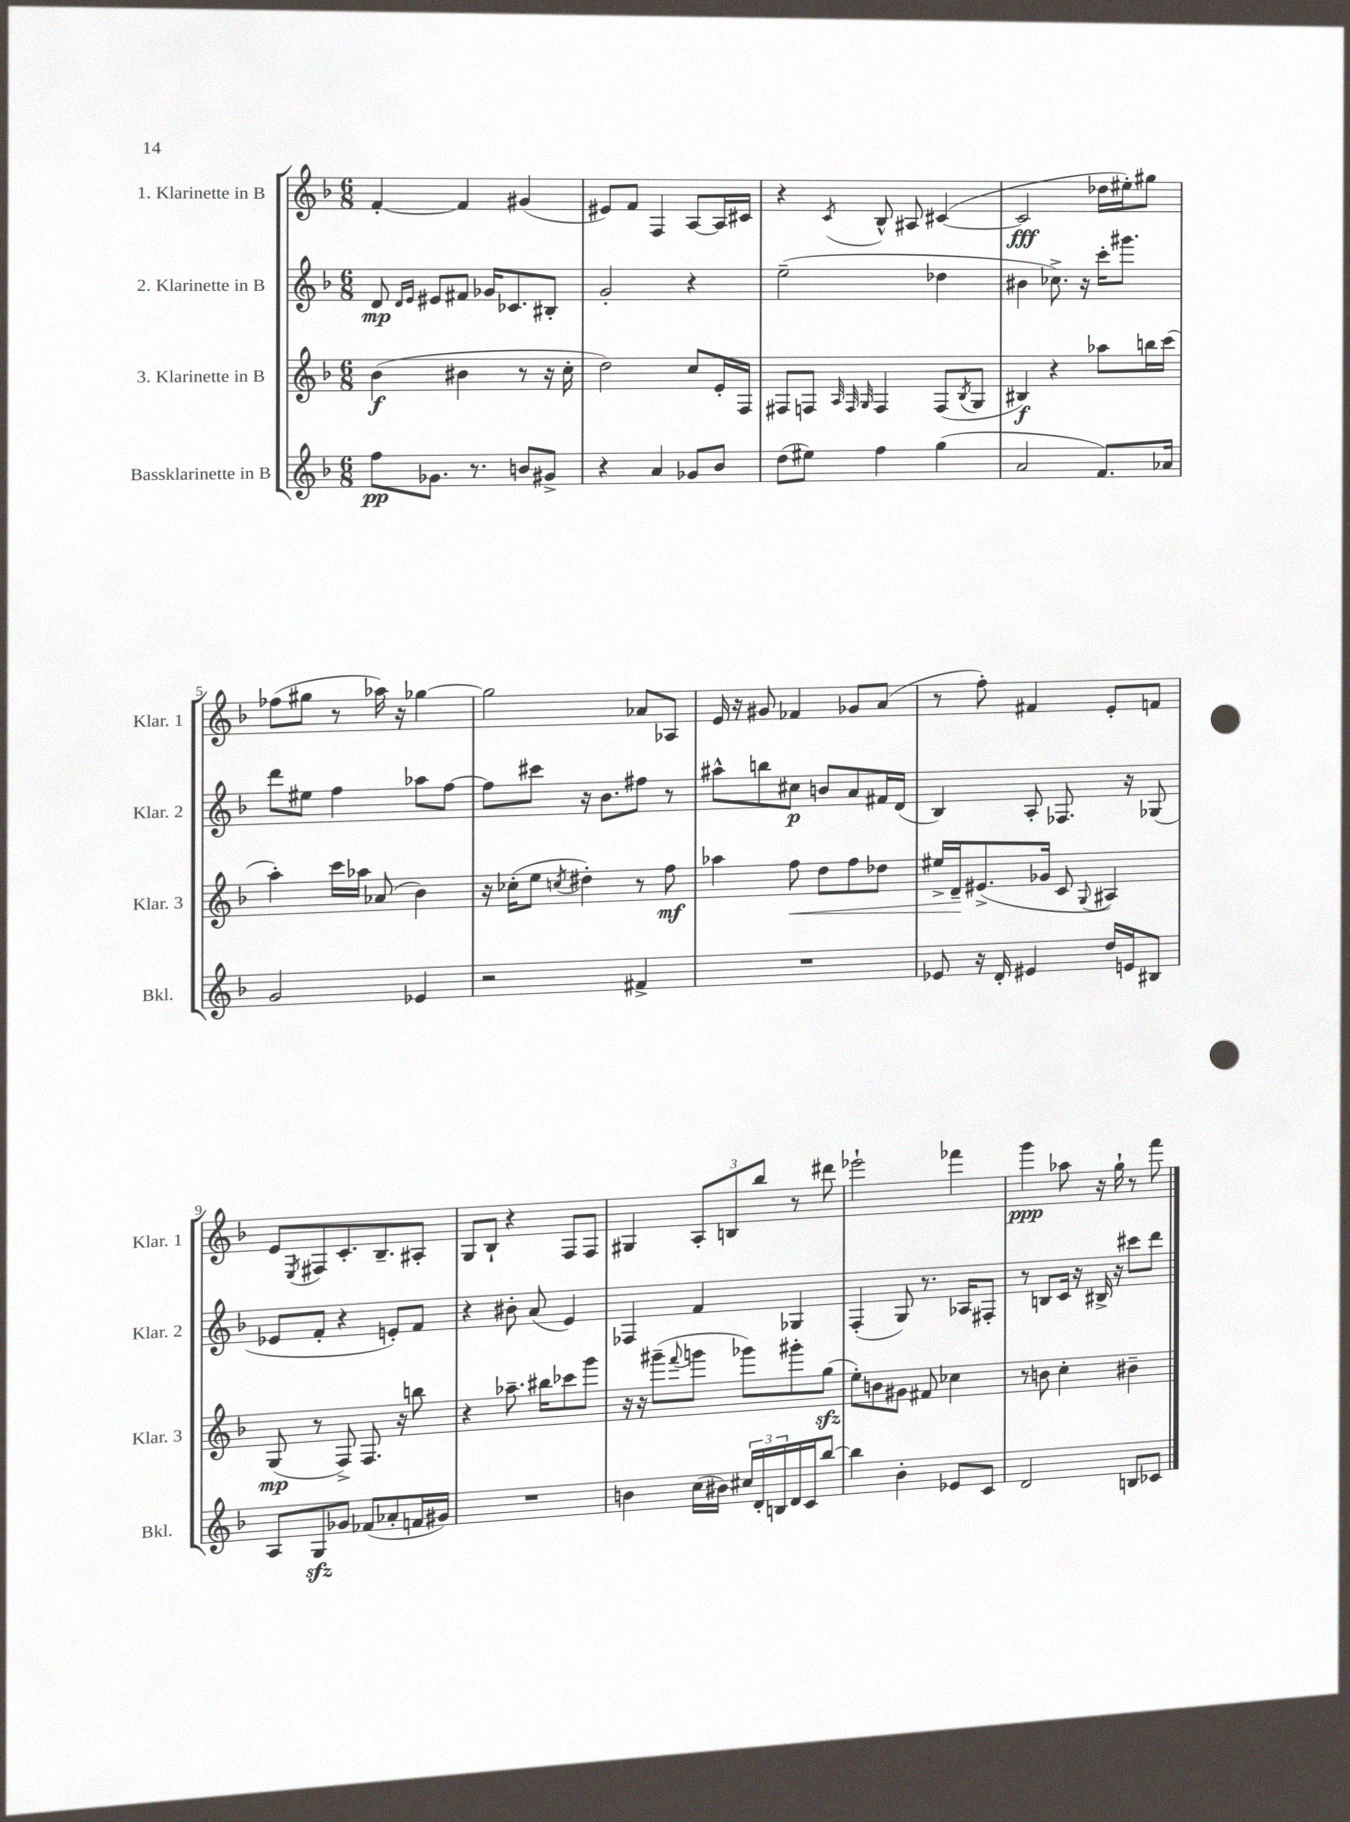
<<
\new StaffGroup <<
\new Staff = "s0" \with { instrumentName = "1. Klarinette in B" shortInstrumentName = "Klar. 1" } {
    \clef treble \key f \major \numericTimeSignature \time 6/8
    f'4~-. f'4 gis'4( |
    eis'8) f'8 f4 a8~ a16 cis'16 |
    r4 \acciaccatura { c'8 } bes8-^ ais8 cis'4~( |
    cis'2\fff des''16 eis''16-.) gis''8 |
    fes''8( gis''8 r8 aes''16) r16 ges''4~ |
    ges''2 aes'8 aes8 |
    e'16 r16 gis'8 fes'4 ges'8 a'8( |
    r8 f''8-.) fis'4 e'8-. f'8 |
    e'8 \acciaccatura { e8 } fis8 c'8.-. bes8.-- ais8-. |
    g8 bes8-! r4 f8 f8 |
    gis4 \tuplet 3/2 { a8-. b8 bes''8 } r8 dis'''8 |
    ees'''2-! fes'''4 |
    g'''4\ppp aes''8 r16 g''16-! r8 f'''8 \bar "|." |
}
\new Staff = "s1" \with { instrumentName = "2. Klarinette in B" shortInstrumentName = "Klar. 2" } {
    \clef treble \key f \major \numericTimeSignature \time 6/8
    d'8\mp \grace { d'16 e'16 } eis'8 fis'8 ges'16 ces'8. bis8-. |
    g'2-. r4 |
    e''2--( des''4 |
    bis'4 ces''8.->) r16 c'''16-. gis'''8. |
    d'''8 eis''8 f''4 aes''8 f''8~ |
    f''8 cis'''8 r16 bes'8. fis''8 r8 |
    ais''8-^ b''8 cis''8\p b'8 a'8 fis'16 d'16( |
    bes4) a8-. fes8. r16 ges8( |
    ees'8 f'8-. r4 e'8-.) f'8 |
    r4 bis'8-. a'8( e'4) |
    fes4 f'4 ges4 |
    f4-.( g8) r8. aes16 fis8-. |
    r8 b8 c'16 r16 bis16-> r16 cis'''8 d'''8 \bar "|." |
}
\new Staff = "s2" \with { instrumentName = "3. Klarinette in B" shortInstrumentName = "Klar. 3" } {
    \clef treble \key f \major \numericTimeSignature \time 6/8
    bes'4\f( bis'4 r8 r16 c''16-. |
    d''2) c''8 e'16-. f16 |
    fis8 f8 \grace { a32 f32 g32 } f4 f8( \acciaccatura { bes8 } g8 |
    bis4\f) r4 aes''8 b''16 c'''16( |
    a''4-.) c'''16 aes''16 aes'8( bes'4) |
    r16 ces''16-.( e''8 \acciaccatura { c''8 } dis''4-.) r8 f''8\mf |
    aes''4 f''8\< d''8 f''8 des''8 |
    eis''16-> d'16--\! eis'8.->( ges'16 c'8 \appoggiatura { g8 } ais4) |
    g8\mp( r8 f8->) f8. r16 b''8 |
    r4 aes''8.-- bis''16 ces'''8 g'''8 |
    r16 r16 gis'''8--( \appoggiatura { f'''8 } g'''8 ges'''8) gis'''8-. g''8\sfz( |
    e''8-.) b'8 gis'8 fis'8 ces''4 |
    r8 b'8 c''4-. bis'4-- \bar "|." |
}
\new Staff = "s3" \with { instrumentName = "Bassklarinette in B" shortInstrumentName = "Bkl." } {
    \clef treble \key f \major \numericTimeSignature \time 6/8
    f''8\pp ges'8. r8. b'8 gis'8-> |
    r4 a'4 ges'8 bes'8 |
    d''8( eis''8) f''4 g''4( |
    a'2 f'8.) aes'16 |
    g'2 ees'4 |
    r2 fis'4-> |
    R2. |
    ees'8 r16 d'16-. eis'4 d''16 e'16 bis8 |
    a8 g8\sfz ges'8 fes'8( aes'8-. f'16 gis'16) |
    R2. |
    b'4 c''16( bis'16) \tuplet 3/2 { cis''16 d'16-. b16 } d'16 c'16 bes''8~ |
    bes''4 bes'4-. ees'8 c'8 |
    d'2 b8 ces'8 \bar "|." |
}
>>
>>
